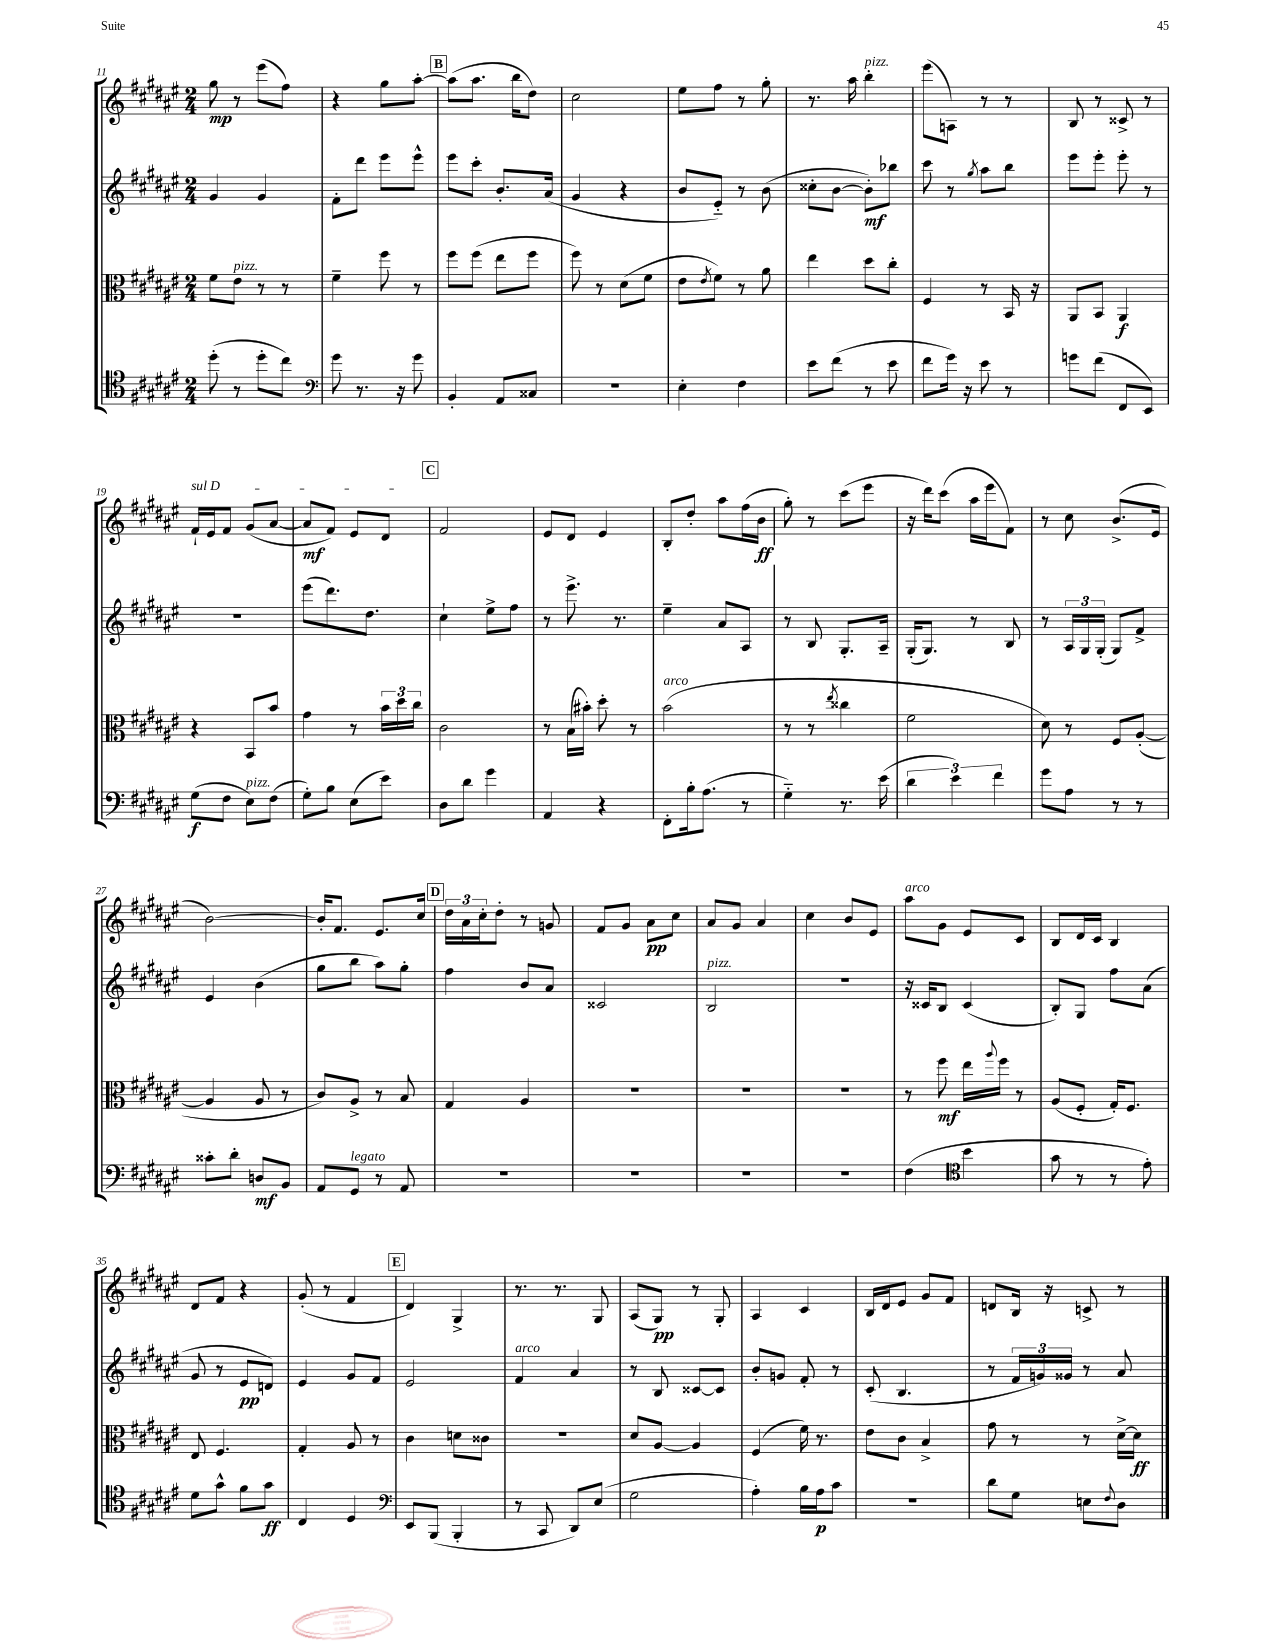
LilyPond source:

<<
\new StaffGroup <<
\new Staff = "s0" {
    \clef treble \key fis \major \numericTimeSignature \time 2/4
    gis''8\mp r8 eis'''8( fis''8) |
    r4 gis''8 ais''8~-. |
    \mark \markup { \box "B" } ais''8( ais''8. b''16 dis''8) |
    cis''2 |
    eis''8 fis''8 r8 gis''8-. |
    r8. ais''16 b''4-.^\markup { \italic "pizz." } |
    eis'''8( a8) r8 r8 |
    b8 r8 cisis'8-> r8 |
    \once \override TextSpanner.bound-details.left.text = \markup { \italic "sul D" } fis'16-!\startTextSpan eis'16 fis'8 gis'8( ais'8~ |
    ais'8\mf fis'8) eis'8 dis'8\stopTextSpan |
    \mark \markup { \box "C" } fis'2 |
    eis'8 dis'8 eis'4 |
    b8-. dis''8-. ais''8 fis''16( b'16\ff |
    gis''8-.) r8 cis'''8( eis'''8 |
    r16 dis'''16) cis'''8( ais''16 eis'''16 fis'8) |
    r8 cis''8 b'8.->( eis'16 |
    b'2~) |
    b'16-. fis'8. eis'8. cis''16 |
    \mark \markup { \box "D" } \tuplet 3/2 { dis''16 ais'16 cis''16-. } dis''8-. r8 g'8 |
    fis'8 gis'8 ais'8\pp cis''8 |
    ais'8 gis'8 ais'4 |
    cis''4 b'8 eis'8 |
    ais''8^\markup { \italic "arco" } gis'8 eis'8 cis'8 |
    b8 dis'16 cis'16 b4 |
    dis'8 fis'8 r4 |
    gis'8-.( r8 fis'4 |
    \mark \markup { \box "E" } dis'4) gis4-> |
    r8. r8. gis8 |
    ais8( gis8\pp) r8 gis8-. |
    ais4 cis'4 |
    b16 dis'16 eis'8 gis'8 fis'8 |
    d'8 b16 r16 c'8-> r8 \bar "|." |
}
\new Staff = "s1" {
    \clef treble \key fis \major \numericTimeSignature \time 2/4
    gis'4 gis'4 |
    fis'8-. dis'''8 eis'''8 eis'''8-^ |
    \mark \markup { \box "B" } eis'''8 cis'''8-. b'8.-. ais'16( |
    gis'4 r4 |
    b'8 eis'8-_) r8 b'8( |
    cisis''8-. b'8~ b'8-.\mf) bes''8 |
    cis'''8 r8 \acciaccatura { gis''8 } ais''8 b''8 |
    eis'''8 eis'''8-. eis'''8-. r8 |
    R2 |
    eis'''8( dis'''8.) dis''8. |
    \mark \markup { \box "C" } cis''4-! eis''8-> fis''8 |
    r8 eis'''8.-> r8. |
    eis''4-- ais'8 ais8 |
    r8 b8 gis8.-. ais16-- |
    gis16-.( gis8.) r8 b8 |
    r8 \tuplet 3/2 { ais16 gis16 gis16-.( } gis8) fis'8-> |
    eis'4 b'4( |
    gis''8 b''8 ais''8) gis''8-. |
    \mark \markup { \box "D" } fis''4 b'8 ais'8 |
    cisis'2 |
    b2^\markup { \italic "pizz." } |
    r2 |
    r16 cisis'16 b8 cisis'4( |
    b8-.) gis8 fis''8 ais'8( |
    gis'8 r8 eis'8\pp d'8) |
    eis'4 gis'8 fis'8 |
    \mark \markup { \box "E" } eis'2 |
    fis'4^\markup { \italic "arco" } ais'4 |
    r8 b8 cisis'8~ cisis'8 |
    b'8-. g'8 fis'8-. r8 |
    cis'8-.( b4. |
    r8 \tuplet 3/2 { fis'16 g'16) gisis'16 } r8 ais'8 \bar "|." |
}
\new Staff = "s2" {
    \clef alto \key fis \major \numericTimeSignature \time 2/4
    fis'8 eis'8^\markup { \italic "pizz." } r8 r8 |
    fis'4-- fis''8 r8 |
    \mark \markup { \box "B" } fis''8 fis''8( eis''8 fis''8 |
    fis''8) r8 dis'8( fis'8 |
    eis'8 \acciaccatura { eis'8 } fis'8) r8 ais'8 |
    eis''4 dis''8 cis''8-. |
    fis4 r8 b,16 r16 |
    ais,8 b,8 ais,4\f |
    r4 b,8 b'8 |
    gis'4 r8 \tuplet 3/2 { b'16 dis''16 cis''16 } |
    \mark \markup { \box "C" } cis'2 |
    r8 b16( bis'16-.) dis''8-. r8 |
    b'2^\markup { \italic "arco" }( |
    r8 r8 \acciaccatura { eis''8 } cisis''4 |
    fis'2 |
    dis'8) r8 fis8 ais8~-.( |
    ais4 ais8 r8 |
    cis'8) ais8-> r8 b8 |
    \mark \markup { \box "D" } gis4 ais4 |
    R2 |
    R2 |
    R2 |
    r8 fis''8\mf eis''16 \appoggiatura { ais''8 } fis''16 r8 |
    ais8( fis8-. gis16-.) fis8. |
    eis8 fis4. |
    gis4-. ais8 r8 |
    \mark \markup { \box "E" } cis'4 d'8 cisis'8 |
    R2 |
    dis'8 ais8~ ais4 |
    fis4( fis'16) r8. |
    eis'8 cis'8 b4-> |
    gis'8 r8 r8 dis'16~-> dis'16\ff \bar "|." |
}
\new Staff = "s3" {
    \clef tenor \key fis \major \numericTimeSignature \time 2/4
    dis''8-.( r8 dis''8-. cis''8) |
    \clef bass gis'8 r8. r16 gis'8 |
    \mark \markup { \box "B" } b,4-. ais,8 cisis8 |
    r2 |
    eis4-. fis4 |
    eis'8 fis'8( r8 eis'8 |
    fis'8 gis'16) r16 eis'8 r8 |
    g'8 fis'8( fis,8 eis,8) |
    gis8\f( fis8 eis8^\markup { \italic "pizz." }) fis8( |
    gis8-.) b8 eis8( eis'8) |
    \mark \markup { \box "C" } dis8 dis'8 gis'4 |
    ais,4 r4 |
    fis,8-. b16-. ais8.( r8 |
    gis4-_) r8. eis'16( |
    \tuplet 3/2 { dis'4 eis'4) fis'4 } |
    gis'8 ais8 r8 r8 |
    cisis'8-. dis'8-. d8\mf b,8 |
    ais,8 gis,8^\markup { \italic "legato" } r8 ais,8 |
    \mark \markup { \box "D" } R2 |
    R2 |
    R2 |
    R2 |
    fis4( \clef tenor b'4 |
    gis'8 r8 r8 eis'8-.) |
    dis'8 gis'8-^ fis'8 gis'8\ff |
    cis4 dis4 |
    \mark \markup { \box "E" } \clef bass eis,8 b,,8( b,,4-. |
    r8 cis,8 dis,8) eis8( |
    gis2 |
    ais4-.) b16 ais16\p cis'8 |
    r2 |
    dis'8 gis8 e8 \appoggiatura { fis8 } dis8 \bar "|." |
}
>>
>>
\layout { \context { \Score currentBarNumber = #11 } }
